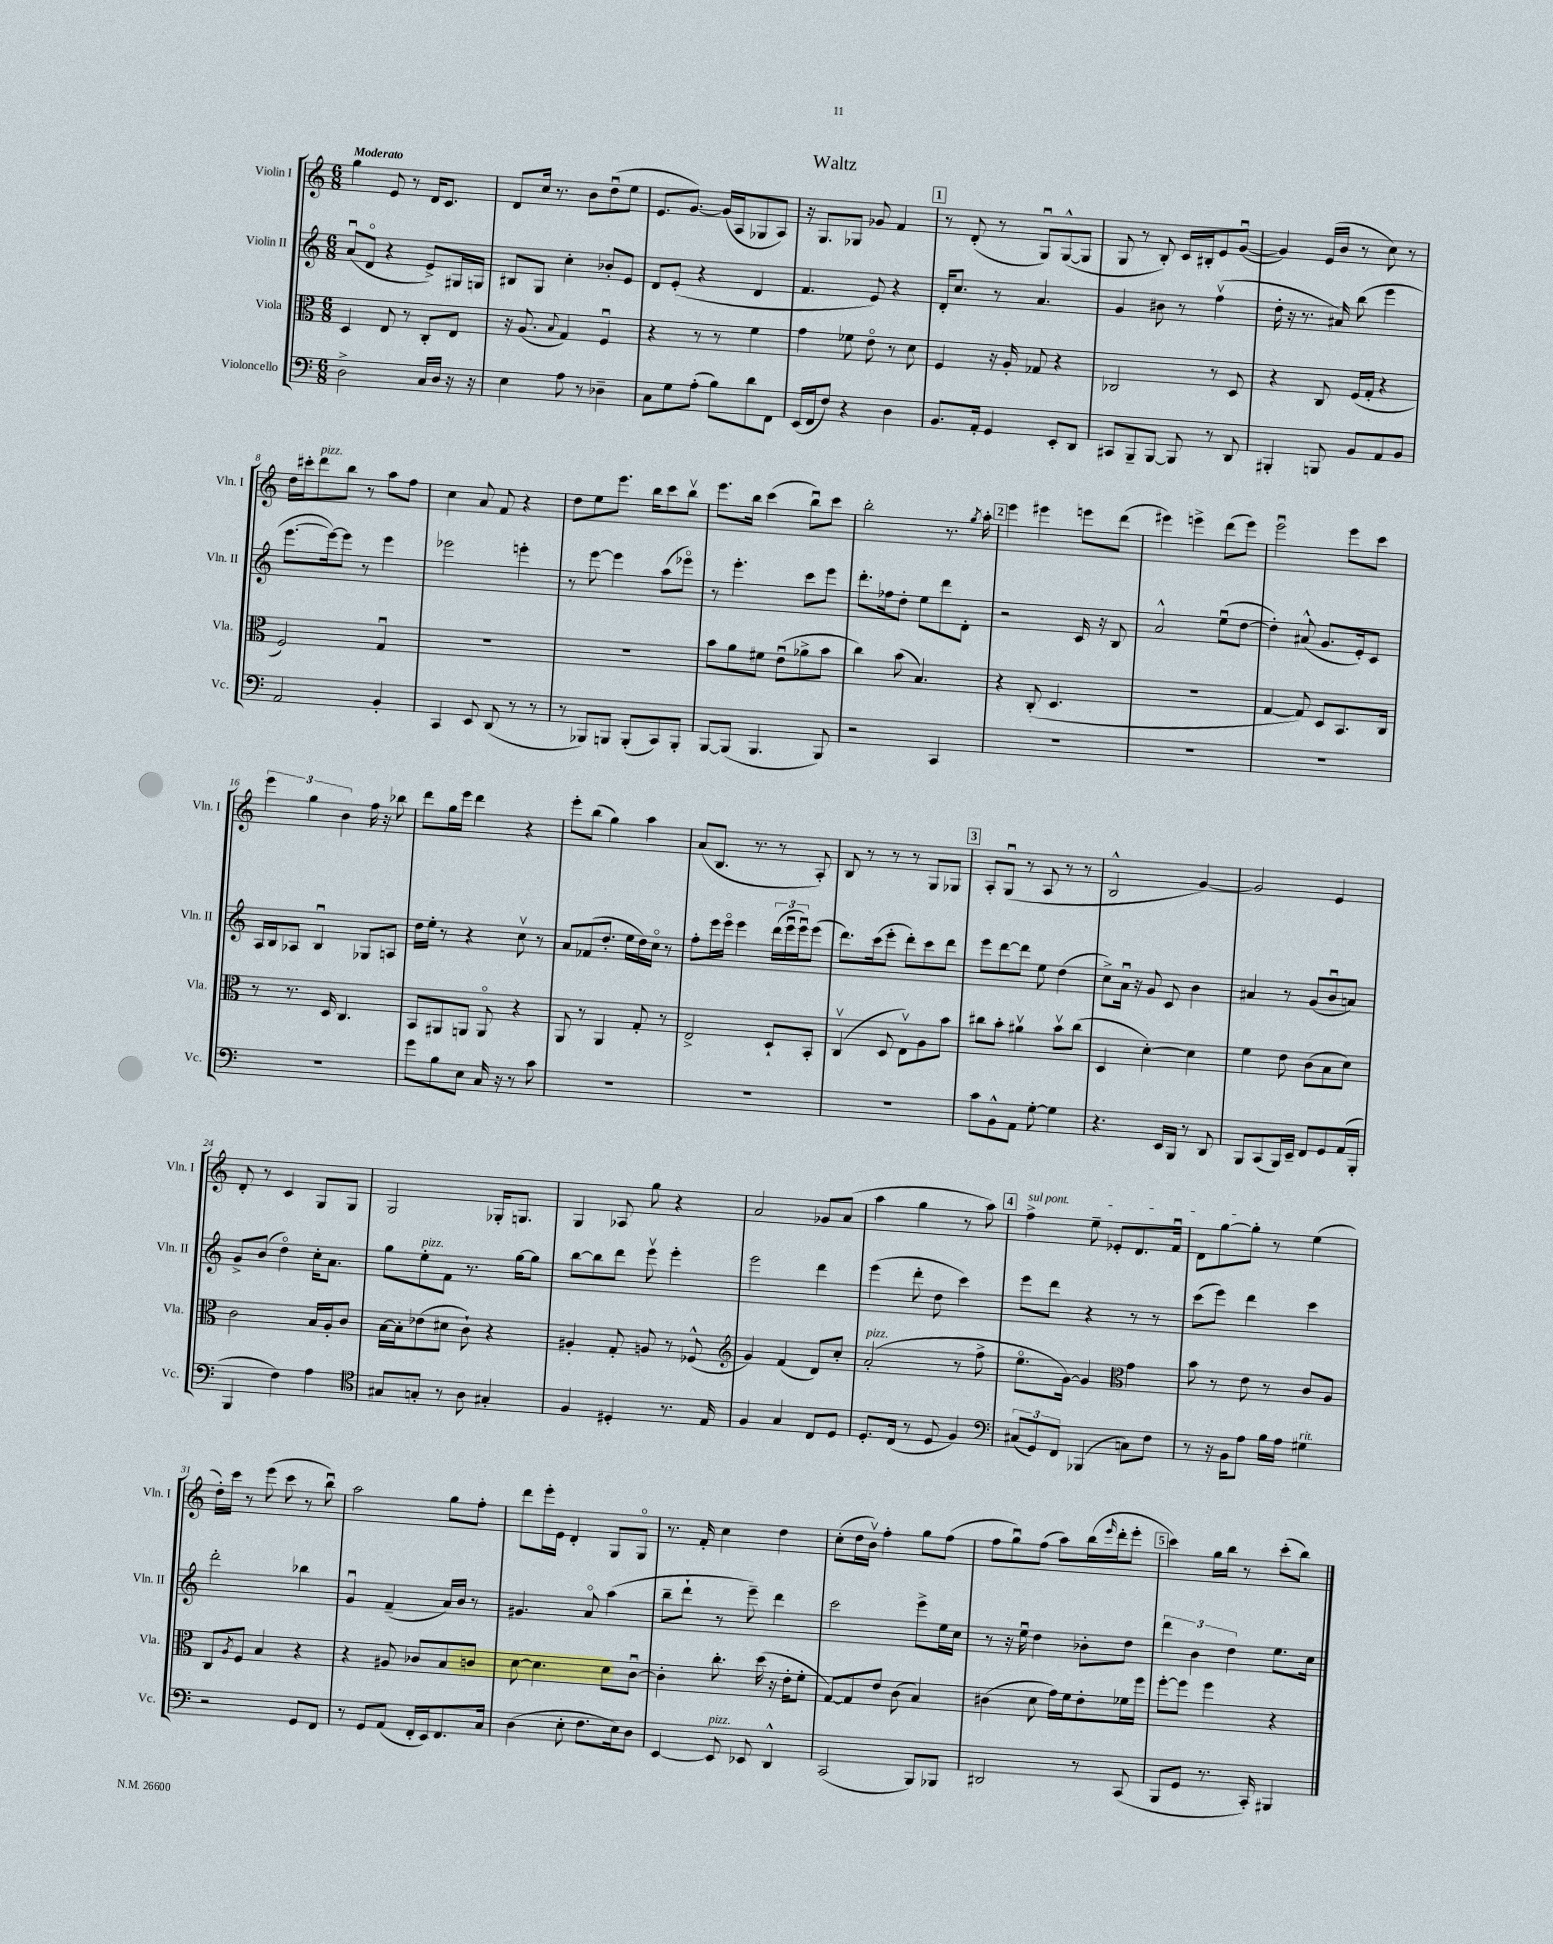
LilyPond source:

\header { title = "Waltz" }
<<
\new StaffGroup <<
\new Staff = "s0" \with { instrumentName = "Violin I" shortInstrumentName = "Vln. I" } {
    \clef treble \key c \major \numericTimeSignature \time 6/8 \tempo "Moderato"
    g''4 e'8 r8 d'16 c'8. |
    d'8 c''16 r8. b'8 d''8\downbow( e''8 |
    e'8. g'8.~) g'16( a16 ges8 a8) |
    r16 g8. ges8 ges'8 f'4 |
    \mark \markup { \box "1" } r8 d'8-.( r8 g8\downbow) g8~-^( g8 |
    g8 r8 b8-.) c'16 bis16-. e'8 g'8~\downbow( |
    g'4) e'16( b'16 r8 c''8) r8 |
    d''16 cis'''16-. d'''8^\markup { \italic "pizz." } b''8 r8 a''8 f''8 |
    c''4 a'8 f'8 r4 |
    d''8 e''8 e'''8. b''16 c'''8 b''8\upbow |
    e'''8. b''16 c'''4( b''8\downbow) c'''8 |
    b''2-. r8. \acciaccatura { g''8 } a''16-. |
    \mark \markup { \box "2" } e'''4 eis'''4 e'''8 d'''8( |
    eis'''4) e'''4-> d'''8( e'''8) |
    e'''2\downbow e'''8 c'''8 |
    \tuplet 3/2 { e'''4 g''4 b'4 } f''16 r16 bes''8 |
    d'''8 g''16 e'''16 d'''4 r4 |
    e'''8-. b''8( g''4) a''4 |
    a'8( b8. r8. r8 a8-.) |
    b8 r8 r8 r8 g8 ges8 |
    \mark \markup { \box "3" } a8-. g8\downbow( r8 a8 r8 r8 |
    b2-^ g'4~) |
    g'2 e'4 |
    d'8-. r8 c'4 g8 g8 |
    g2 ges16-. g8. |
    g4 aes8 g''8 r4 |
    a'2 ges'8 a'8( |
    a''4 g''4 r8 a''8) |
    \mark \markup { \box "4" } \once \override TextSpanner.bound-details.left.text = \markup { \italic "sul pont." } f''4->\startTextSpan e''8-- ees'8-. d'8. f'16\downbow |
    d'8 g''8~ g''8-.\stopTextSpan r8 e''4( |
    d''16-.) c'''16 r8 e'''8( c'''8 r8 b''8\downbow) |
    a''2 g''8 f''8-. |
    d'''8 e'''16-. e'16 d'4-. g8 g8\flageolet |
    r8. f'16-. c''4 d''4 |
    c''8-.( d''16 b'16\upbow) f''4-. g''8 f''8( |
    f''8 g''8\downbow) f''8( a''8) b''16( \grace { e'''16 } d'''16-. e'''8-. |
    \mark \markup { \box "5" } c'''4) g''16 b''16 r8 c'''8-.( b''8) \bar "|." |
}
\new Staff = "s1" \with { instrumentName = "Violin II" shortInstrumentName = "Vln. II" } {
    \clef treble \key c \major \numericTimeSignature \time 6/8
    a'8\downbow( d'8\flageolet r4 e'8->) gis16 g16 |
    bis8 g8 c''4-. bes'8-. e'8 |
    d'8 e'8-.( r4 d'4 |
    f'4. e'8) r4 |
    \mark \markup { \box "1" } d'16-. c''8. r8 a'4. |
    g'4 bis'8 r8 f''4\upbow( |
    d''16-. r16 r8. ais'16) b''8( e'''4 |
    e'''8.~ e'''16~) e'''8 r8 e'''4 |
    ees'''2 e'''4-. |
    r8 e'''8~ e'''4 a''8( ees'''8\flageolet) |
    r8 e'''4.-. c'''8 e'''8 |
    d'''8.-. fes''16 d''8-. e''8 d'''8 d'8-. |
    \mark \markup { \box "2" } r2 c'16 r16 b8 |
    a'2-^ e''8\downbow( d''8~ |
    d''4-.) ais'8-^( g'8. e'16-.) c'8 |
    a16 b16 aes8 b4\downbow ges8 a8 |
    d''16 e''16-. r8 r4 c''8\upbow r8 |
    a'8 fes'8( d''8.-. e''16 d''16) c''16\flageolet r8 |
    f''8-. e'''16 e'''16\flageolet e'''4 \tuplet 3/2 { d'''16( e'''16\downbow e'''16\downbow) } e'''8( |
    d'''8.) c'''16( e'''8-. d'''8-.) c'''8 d'''8 |
    \mark \markup { \box "3" } e'''8 d'''8~ d'''8 e''8 d''4( |
    c''8->) a'16\downbow r16 g'8 c'8 b'4 |
    ais'4 r8 g'8( b'8\downbow a'8) |
    g'8-> b'8( d''4\flageolet) c''16-. a'8. |
    g''8 e''8-.^\markup { \italic "pizz." } f'8 r8. g''16~ g''8 |
    b''8~ b''8 d'''8 e'''8\upbow e'''4-. |
    e'''2 d'''4 |
    e'''4( d'''8-. d''8 c'''4) |
    \mark \markup { \box "4" } e'''8 d'''8 r4 r8 r8 |
    c'''8( e'''8) d'''4 c'''4 |
    d'''2-. bes''4 |
    g'4\downbow f'4--( a'16) b'16 r8 |
    gis'4. a'8\flageolet a''4( |
    b''8-- d'''8-! r8 e'''8--) d'''4 |
    c'''2 e'''8-> e''16 c''16 |
    r8 r16 e''16\downbow d''4 bes'8-. d''8 |
    \mark \markup { \box "5" } \tuplet 3/2 { d'''4 b'4 d''4 } e''8. c''16 \bar "|." |
}
\new Staff = "s2" \with { instrumentName = "Viola" shortInstrumentName = "Vla." } {
    \clef alto \key c \major \numericTimeSignature \time 6/8
    d4 e8 r8 c8-. e8 |
    r16 a8.( \appoggiatura { b8 } g4) f4\downbow |
    r4 r8 r8 f'4 |
    g'4 fes'8 e'8\flageolet r8 d'8 |
    \mark \markup { \box "1" } f4 r16 a16-. ges8 r4 |
    ces2 r8 d8 |
    r4 c8 f16( g16-. r4 |
    f2) g4\downbow |
    R2. |
    R2. |
    b'8 a'8 fis'8 e'8\downbow( aes'8-> b'8 |
    c''4) b'8( b4.) |
    \mark \markup { \box "2" } r4 c8-.( d4. |
    R2. |
    g4~ g8) d8 b,8. c16 |
    r8 r8. d16 c4. |
    b,8 ais,8 a,8 a,8\flageolet r4 |
    a,8 r8 a,4 g8-. r8 |
    e2-> d8-! b,8-. |
    c4\upbow( d8 e8\upbow) a8 b'8 |
    \mark \markup { \box "3" } cis''8 b'8-. ais'4\upbow b'8\upbow cis''8( |
    d4 d'4~-.) d'4 |
    f'4 e'8 c'8( b8 d'8) |
    c'2 b16 a16-. c'8 |
    b16~ b16-. ees'8( dis'8 c'8-!) r4 |
    ais4-. g8-. a8 r8 fes8-^( |
    \clef treble g'4) f'4( d'8) c''8-. |
    a'2-.^\markup { \italic "pizz." }( r8 f''8-> |
    \mark \markup { \box "4" } e''8.\flageolet g'16~) g'4 \clef alto g'4 |
    b'8 r8 e'8 r8 c'8 a8 |
    c8 \acciaccatura { a8 } f8 b4 r4 |
    r4 ais8 ces'8 b8 c'8 |
    d'8~ d'4. d'8 c'8~\downbow |
    c'4-. c''8.-. d''16( r16 e'16-. f'8-. |
    g8~) g8 e'8 c'8( b4) |
    cis'4( d'8 g'16) f'16 e'8-. fes'16 f''16 |
    \mark \markup { \box "5" } f''8~-. f''8 f''4 r4 \bar "|." |
}
\new Staff = "s3" \with { instrumentName = "Violoncello" shortInstrumentName = "Vc." } {
    \clef bass \key c \major \numericTimeSignature \time 6/8
    d2-> c16 d16 r16 r16 |
    e4 a8 r8 des4-- |
    c8 g8 a8-.( b8) d'8 f,8 |
    e,16( f,16 f8) r4 d4 |
    \mark \markup { \box "1" } b,8. a,16-. g,4 e,8-. d,8 |
    cis,8 b,,8-- b,,8~ b,,8 r8 d,8 |
    bis,,4-. b,,8 b,8 a,8 b,8 |
    a,2 b,4-. |
    c,4 e,8 d,8( r8 r8 |
    r8 bes,,8) b,,8 b,,8-.( c,8) b,,8-. |
    b,,8~ b,,8( b,,4. b,,8) |
    r2 c,4 |
    \mark \markup { \box "2" } R2. |
    R2. |
    R2. |
    R2. |
    g'8 b8 e8 c16 r16 r8 c'8 |
    R2. |
    R2. |
    R2. |
    \mark \markup { \box "3" } c'8 b,8-^ a,8 g8~-. g4 |
    r4. e,16 b,,16 r8 d,8 |
    b,,8 c,8( b,,16) e,16-- f,8 g,8 a,16( b,,16-. |
    b,,4 f4) a4 |
    \clef tenor gis8 g8-. r8 a8 gis4-. |
    f4 dis4-. r8. e16 |
    f4 g4 c8 d8 |
    d8.-. c16( r8 d8 f4) |
    \mark \markup { \box "4" } \clef bass \tuplet 3/2 { cis8( g,8) f,8 } bes,,4( c8) f8 |
    r8 r16 b,16 a8 b16 a16 gis4^\markup { \italic "rit." } |
    r2 g,8 f,8 |
    r8 g,8 a,8( f,16-. e,16) f,8. c16 |
    d4( e8-. f8. e16) d8 |
    e,4~ e,8^\markup { \italic "pizz." } ees,8 d,4-^ |
    c,2( b,,8) bes,,8 |
    dis,2 r8 c,8( |
    \mark \markup { \box "5" } b,,8 g,8 r8. c,16-.) bis,,4 \bar "|." |
}
>>
>>
